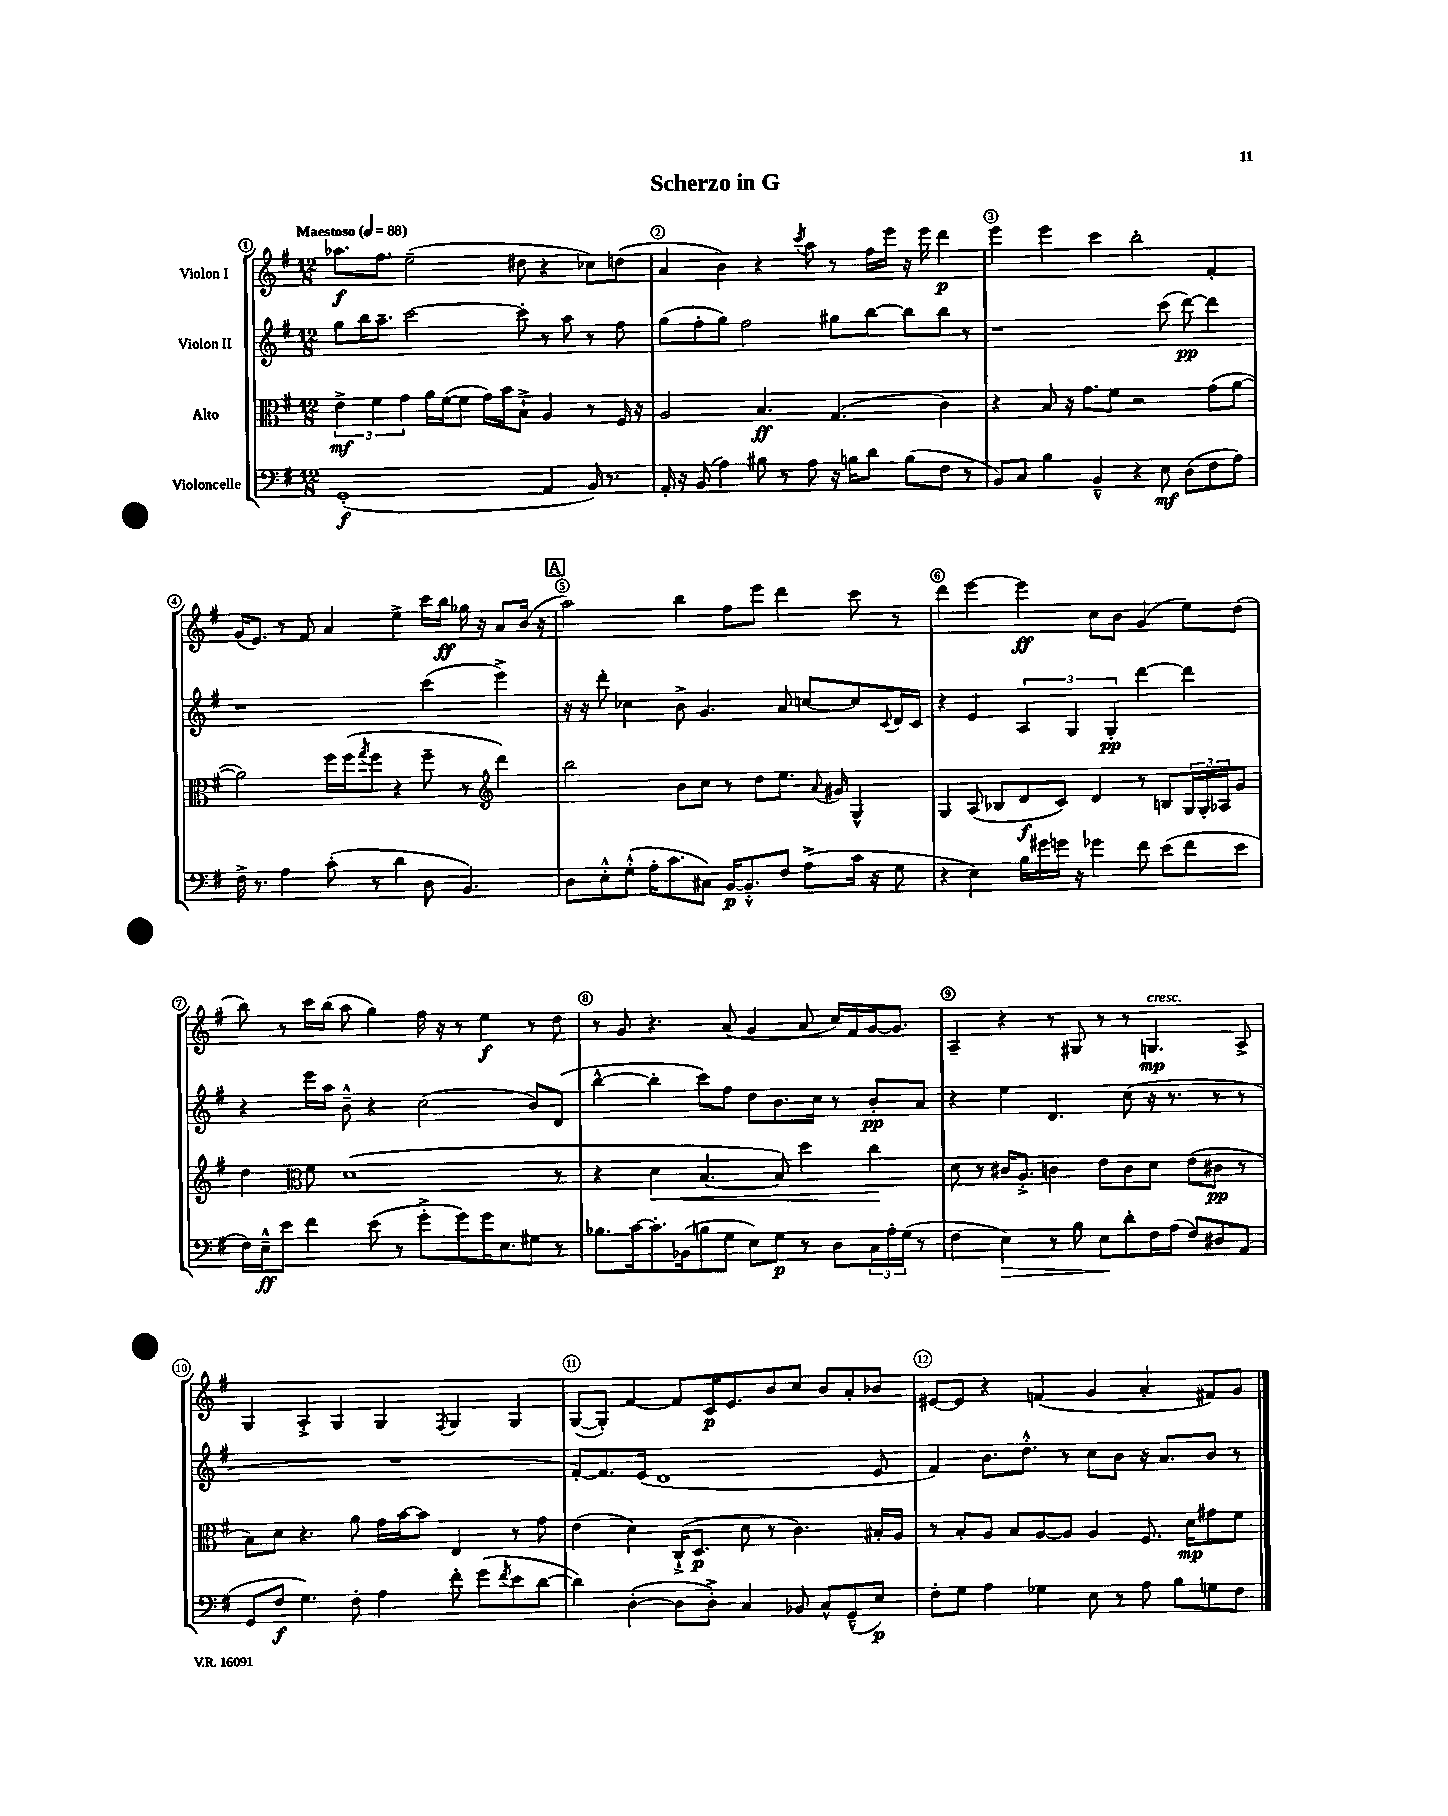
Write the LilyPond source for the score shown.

\header { title = "Scherzo in G" }
<<
\new StaffGroup <<
\new Staff = "s0" \with { instrumentName = "Violon I" } {
    \clef treble \key g \major \numericTimeSignature \time 12/8 \tempo "Maestoso" 4 = 88
    aes''8.\f fis''8. e''2--( dis''8 r4 ces''8) d''8( |
    a'4 b'4) r4 \acciaccatura { c'''8 } a''8 r8 fis''16 e'''16 r16 e'''16 d'''4\p |
    e'''4 e'''4 c'''4 b''2-. fis'4-. |
    g'16( e'8.) r8 fis'8 a'4 e''4-> c'''16 b''16\ff ges''16 r16 a'8 b'16( r16 |
    \mark \markup { \box "A" } a''2) b''4 fis''8 e'''8 d'''4 c'''8 r8 |
    d'''4 e'''4~ e'''4\ff c''8 b'8 g'4( e''8) d''8( |
    b''8) r8 c'''16 b''16( a''8 g''4) fis''16 r16 r8 e''4\f r8 d''8 |
    r8 g'8 r4. a'8( g'4 a'8 c''16) fis'16 g'16~ g'8. |
    a4-- r4 r8 gis8 r8 r8 g4.\mp^\markup { \italic "cresc." } a8-> |
    g4 a4-.-> g4 g4 \acciaccatura { fis8 } g4 g4 |
    g8~( g8-.) fis'4~ fis'8 c'16\p e'8. b'8 c''8 b'8 a'8-. bes'8 |
    eis'8~ eis'8 r4 f'4( g'4 a'4-. fis'8) g'8 \bar "|." |
}
\new Staff = "s1" \with { instrumentName = "Violon II" } {
    \clef treble \key g \major \numericTimeSignature \time 12/8
    g''8 b''16 a''8.-- c'''2~ c'''8-. r8 a''8 r8 fis''8 |
    g''8( fis''8-. g''8) fis''2 gis''8 b''8~ b''8 b''8 r8 |
    r1 c'''8( d'''8~\pp) d'''4 |
    r1 c'''4( e'''4->) |
    \mark \markup { \box "A" } r16 r16 d'''8-. ces''4 b'8-> g'4. a'8 c''8~ c''8 \appoggiatura { c'8 } d'16 c'16 |
    r4 e'4 \tuplet 3/2 { a4 g4 g4-.\pp } d'''4~ d'''4 |
    r4 e'''16 a''16 b'8---^ r4 c''2( b'8) d'8( |
    b''4~-^ b''4-. c'''8) fis''8 d''8 b'8. c''16 r8 b'8-.\pp a'8 |
    r4 e''4 d'4. c''8( r16 r8. r8 r8 |
    R1. |
    fis'8~-.) fis'8. e'16( d'1 e'8 |
    fis'4) b'8. d''8.-.-^ r8 c''8 b'8 r16 a'8. b'8 r8 \bar "|." |
}
\new Staff = "s2" \with { instrumentName = "Alto" } {
    \clef alto \key g \major \numericTimeSignature \time 12/8
    \tuplet 3/2 { e'4->\mf fis'4 g'4 } a'16 fis'16~( fis'8 g'16) b'16 b8-!-> a4 r8 fis16 r16 |
    a2 b4.\ff g4.( c'4) |
    r4 b8 r16 g'8. fis'8 r2 g'8( a'8~ |
    a'2) fis''16 fis''16( \acciaccatura { g''8 } fis''8 r4 fis''8-- r8 \clef treble d'''4) |
    \mark \markup { \box "A" } b''2 b'8 c''8 r8 d''8 e''8. \appoggiatura { a'8 } gis'16 g4-^ |
    g4 a8( bes8 d'8\f c'8) d'4 r8 b8 \tuplet 3/2 { g16 g16-. aes16 } g'8 |
    d''4 \clef alto fis'8 d'1( r8 |
    r4 d'4\< b4.~ b8) d''4 c''4\! |
    d'8 r8 cis'16 a8.-.-> c'4 e'8 c'8 d'8 e'8( cis'8\pp r8 |
    b8) d'8 r4. a'8 g'16 b'16~ b'8 e4 r8 g'8 |
    e'4( d'4) c16-!->( d8.\p d'8 r8 c'4.) bis16-. a16 |
    r8 b8-. a8 b8 a8~ a8 a4 fis8. d'16\mp gis'8 fis'8 \bar "|." |
}
\new Staff = "s3" \with { instrumentName = "Violoncelle" } {
    \clef bass \key g \major \numericTimeSignature \time 12/8
    g,1-.\f( a,4 b,16) r8. |
    a,16-. r16 b,8( a4) bis8 r8 a8 r16 b16 d'8 b8( fis8 r8 |
    b,8) c8 b4 b,4---^ r4 e8\mf d8( fis8 a8) |
    fis16-> r8. a4 c'8-.( r8 d'4 d8 b,4.) |
    \mark \markup { \box "A" } d8 e8-.-^ g8-.-^( a16-. c'8. cis8) b,16~\p b,8.-.-^ fis8 a8->( c'16 r16 g8 |
    r4 e4) b16 gis'16 g'16 r16 ges'4 fis'8 e'8( fis'8 e'8 |
    fis16) e16---^\ff e'8 fis'4 e'8( r8 g'8-.-> g'8) g'16 e8. gis8 r8 |
    bes8. c'16~ c'8.-. bes,16( b8 g8 e8) g8\p r8 d8 \tuplet 3/2 { c16 a16-. g16( } r8 |
    fis4 e4\>) r8 b8 e8\! d'8-. fis16 a16( fis8) dis8 a,8( |
    g,8 fis8\f g4.) fis8-. a4 fis'8-. g'8( \acciaccatura { fis'8 } e'8 d'8~ |
    d'4) d4~-.( d8 d8-.->) c4 bes,8 c8-^ g,8---^( e8\p) |
    fis8-. g8 a4 ges4 e8 r8 a8 b8 g8 fis8 \bar "|." |
}
>>
>>
\layout { \context { \Score \override BarNumber.break-visibility = ##(#f #t #t) barNumberVisibility = #all-bar-numbers-visible \override BarNumber.stencil = #(make-stencil-circler 0.1 0.3 ly:text-interface::print) } }
